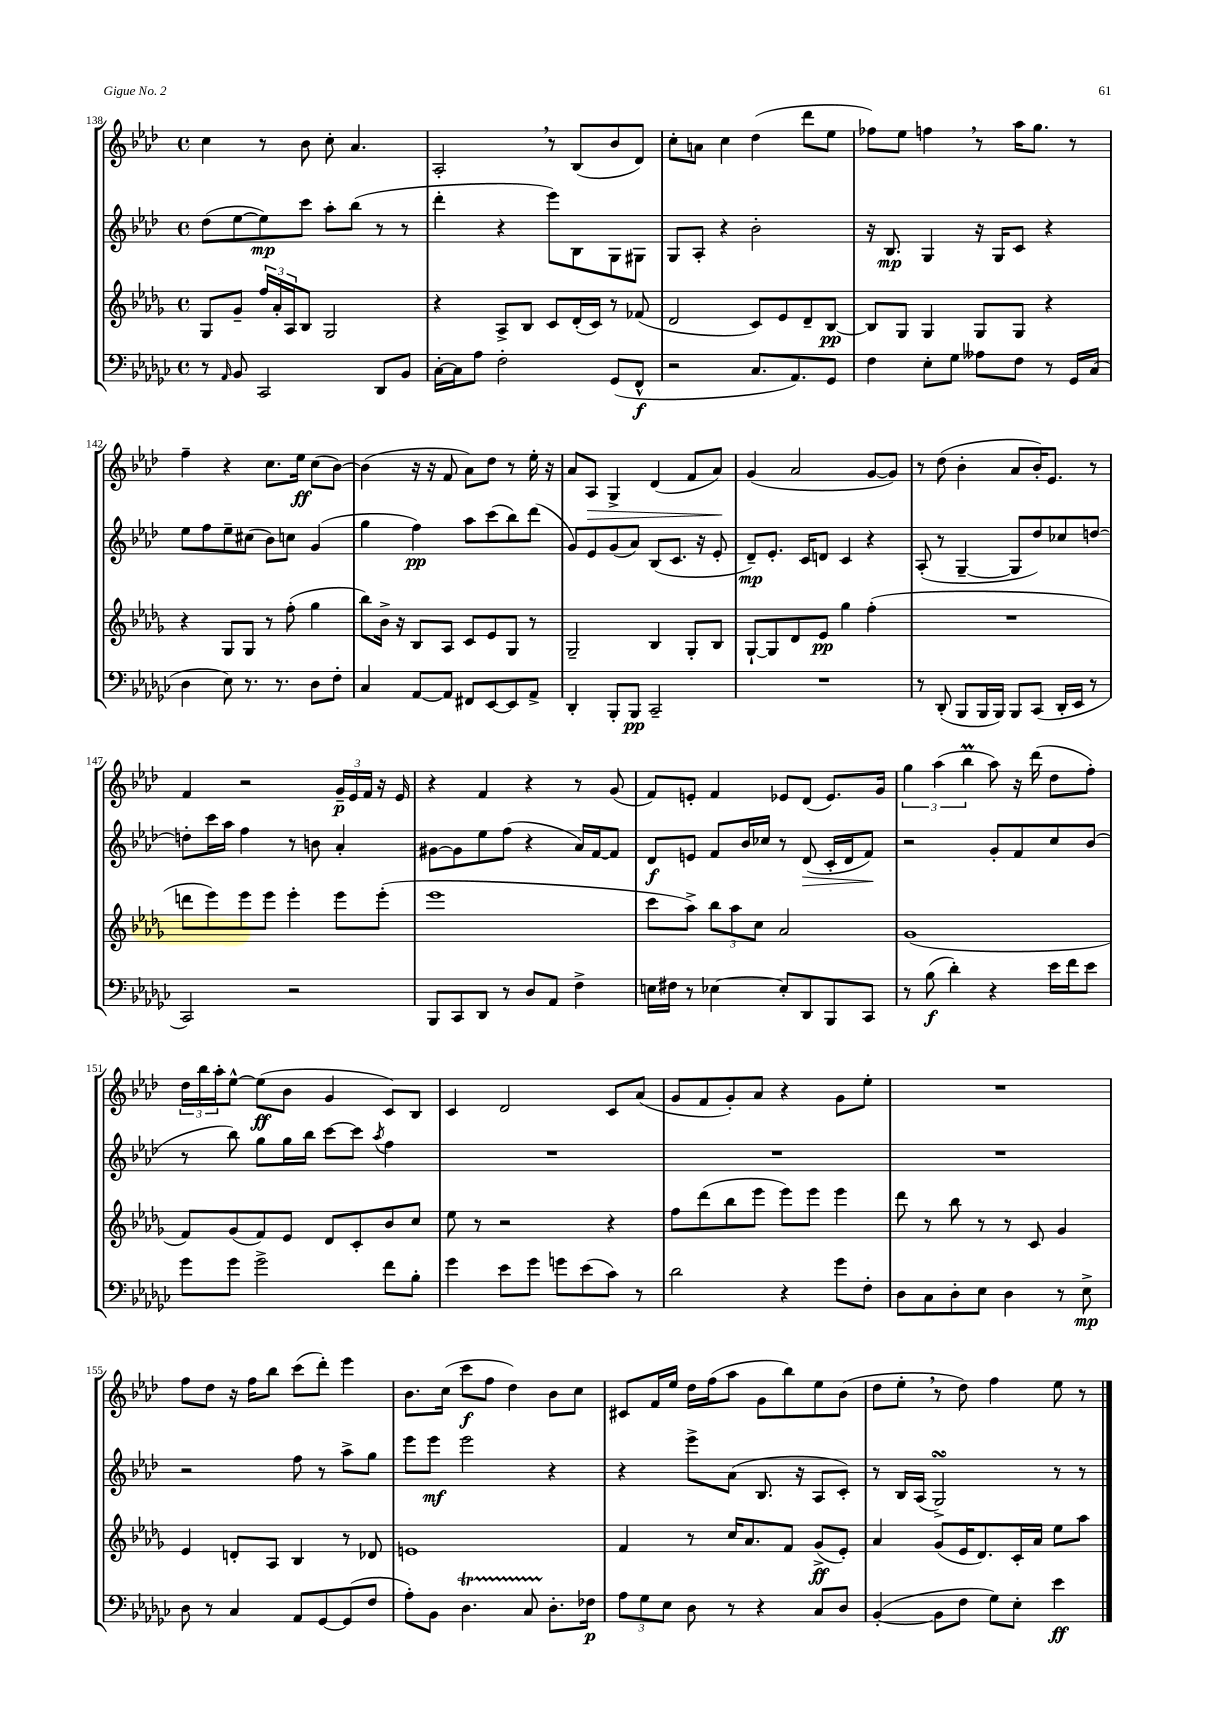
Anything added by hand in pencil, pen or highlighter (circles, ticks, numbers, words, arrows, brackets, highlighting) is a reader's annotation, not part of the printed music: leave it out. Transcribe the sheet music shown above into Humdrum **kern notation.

**kern	**dynam	**kern	**dynam	**kern	**dynam	**kern	**dynam
*part4	*part4	*part3	*part3	*part2	*part2	*part1	*part1
*staff4	*staff4	*staff3	*staff3	*staff2	*staff2	*staff1	*staff1
*clefF4	*	*clefG2	*	*clefG2	*	*clefG2	*
*k[b-e-a-d-g-c-]	*	*k[b-e-a-d-g-]	*	*k[b-e-a-d-]	*	*k[b-e-a-d-]	*
*M4/4	*	*M4/4	*	*M4/4	*	*M4/4	*
*met(c)	*	*met(c)	*	*met(c)	*	*met(c)	*
=138	=138	=138	=138	=138	=138	=138	=138
8r	.	8G-/L	.	(8dd-\L	.	4cc\	.
16qqAA-/	.	.	.	.	.	.	.
8BB-/	.	8g-~/J	.	[8ee-\	.	.	.
2CC-/	.	24ff/LL	.	8ee-\])	mp	8r	.
.	.	24a-'/	.	.	.	.	.
.	.	24A-/J	.	.	.	.	.
.	.	8B-/J	.	8ccc\J	.	8b-\	.
.	.	2G-/	.	8aa-'\L	.	8cc'\	.
.	.	.	.	(8bb-\J	.	4.a-/	.
8DD-/L	.	.	.	8r	.	.	.
8BB-/J	.	.	.	8r	.	.	.
=139	=139	=139	=139	=139	=139	=139	=139
[16C-'\LL	.	4r	.	4ddd-'\	.	2A-',/	.
16C-\J]	.	.	.	.	.	.	.
8A-\J	.	.	.	.	.	.	.
2F'\	.	8A-^/L	.	4r	.	.	.
.	.	8B-/J	.	.	.	.	.
.	.	8c/L	.	8eee-\L)	.	8r	.
.	.	(16d-'/L	.	8B-\	.	(8B-/L	.
.	.	16c/JJ)	.	.	.	.	.
(8GG-/L	.	8r	.	8G\	.	8b-/	.
8FF^^/J	f	(8f-X/	.	8G#X\J	.	8d-/J)	.
=140	=140	=140	=140	=140	=140	=140	=140
2r	.	2d-/	.	8G/L	.	8cc'\L	.
.	.	.	.	8A-'/J	.	8an\J	.
.	.	.	.	4r	.	4cc\	.
8.C-/L	.	8c/L)	.	2b-'\	.	(4dd-\	.
.	.	8e-/	.	.	.	.	.
8.AA-/)	.	.	.	.	.	.	.
.	.	8d-~/	.	.	.	8ddd-\L	.
8GG-/J	.	[8B-/J	pp	.	.	8ee-\J	.
=141	=141	=141	=141	=141	=141	=141	=141
4F\	.	8B-/L]	.	16r	.	8ff-X\L)	.
.	.	.	.	8.B-/	mp	.	.
.	.	8G-/J	.	.	.	8ee-\J	.
8E-'\L	.	4G-/	.	4G/	.	4ffn,\	.
8G-\J	.	.	.	.	.	.	.
8A--X\L	.	8G-/L	.	16r	.	8r	.
.	.	.	.	16G/KL	.	.	.
8F\J	.	8G-/J	.	8c/J	.	16aa-\KL	.
.	.	.	.	.	.	8.gg\J	.
8r	.	4r	.	4r	.	.	.
16GG-/LL	.	.	.	.	.	8r	.
(16C-/JJ	.	.	.	.	.	.	.
!!LO:LB:g=z
=142	=142	=142	=142	=142	=142	=142	=142
4D-\	.	4r	.	8ee-\L	.	4ff~\	.
.	.	.	.	8ff\	.	.	.
8E-\)	.	8G-/L	.	8ee-~\	.	4r	.
8.r	.	8G-/J	.	(8cc#X\J	.	.	.
.	.	8r	.	8b-\L)	.	8.cc\L	.
8.r	.	.	.	.	.	.	.
.	.	(8ff'\	.	8ccn\J	.	.	.
.	.	.	.	.	.	16ee-\Jk	ff
8D-\L	.	4gg-\	.	(4g/	.	(8cc\L	.
8F'\J	.	.	.	.	.	[8b-\J)	.
=143	=143	=143	=143	=143	=143	=143	=143
4C-/	.	8bb-\L)	.	4gg\	.	(4b-\]	.
.	.	16b-^\Jk	.	.	.	.	.
.	.	16r	.	.	.	.	.
[8AA-/L	.	8B-/L	.	4ff\)	pp	16r	.
.	.	.	.	.	.	16r	.
8AA-/J]	.	8A-/J	.	.	.	8f/	.
8FF#X/L	.	8c/L	.	8aa-\L	.	8a-\L)	.
[8EE-/	.	8e-/	.	(8ccc\	.	8dd-\J	.
8EE-/]	.	8G-/J	.	8bb-\)	.	8r	.
8AA-^/J	.	8r	.	(8ddd-\J	.	16ee-'\	.
.	.	.	.	.	.	16r	.
=144	=144	=144	=144	=144	=144	=144	=144
4DD-'/	.	2G-~/	.	8g/L)	.	8a-/L	.
!	!	!	!	!	!	!	!LO:HP:b
.	.	.	.	8e-/	.	8A-/J	>
8BBB-'/L	.	.	.	(8g/	.	4G^/	.
8BBB-/J	pp	.	.	8a-/J)	.	.	.
2CC-~/	.	4B-/	.	(8B-/L	.	(4d-/	.
.	.	.	.	8.c/J	.	.	.
.	.	8G-'/L	.	.	.	8f/L	.
.	.	.	.	16r	.	.	.
.	.	8B-/J	.	8e-'/	.	8a-/J)	.
.	.	.	.	.	.	.	]
=145	=145	=145	=145	=145	=145	=145	=145
1r	.	[8G-`/L	.	8d-~/L)	mp	(4g/	.
.	.	8G-/]	.	8.e-'/J	.	.	.
.	.	8d-/	.	.	.	2a-/	.
.	.	.	.	16c/KL	.	.	.
.	.	8e-/J	pp	8dn/J	.	.	.
.	.	4gg-\	.	4c/	.	.	.
.	.	(4ff'\	.	4r	.	[8g/L	.
.	.	.	.	.	.	8g/J])	.
=146	=146	=146	=146	=146	=146	=146	=146
8r	.	1r	.	(8A-'/	.	8r	.
(8DD-'/	.	.	.	8r	.	(8dd-\	.
8BBB-/L	.	.	.	[4G~/	.	4b-'\	.
16BBB-/L	.	.	.	.	.	.	.
16BBB-/JJ)	.	.	.	.	.	.	.
8BBB-/L	.	.	.	8G/L]	.	8a-/L	.
(8CC-/J	.	.	.	8dd-/)	.	16b-'/K)	.
.	.	.	.	.	.	8.e-/J	.
16DD-'/LL	.	.	.	8cc-X/	.	.	.
16EE-/JJ	.	.	.	.	.	.	.
8r	.	.	.	[8ddn/J	.	8r	.
!!LO:LB:g=z
=147	=147	=147	=147	=147	=147	=147	=147
2CC-/)	.	8dddn\L	.	8ddn'\L]	.	4f/	.
.	.	8eee-\)	.	16ccc\L	.	.	.
.	.	.	.	16aa-\JJ	.	.	.
.	.	8eee-\	.	4ff\	.	2r	.
.	.	8eee-\J	.	.	.	.	.
2r	.	4eee-'\	.	8r	.	.	.
.	.	.	.	8bn\	.	.	.
.	.	8eee-\L	.	4a-'/	.	24g~/LL	p
.	.	.	.	.	.	24e-/	.
.	.	.	.	.	.	24f/JJ	.
.	.	(8eee-'\J	.	.	.	16r	.
.	.	.	.	.	.	16e-/	.
=148	=148	=148	=148	=148	=148	=148	=148
8BBB-/L	.	1eee-	.	[8g#X\L	.	4r	.
8CC-/	.	.	.	8g#\]	.	.	.
8DD-/J	.	.	.	8ee-\	.	4f/	.
8r	.	.	.	(8ff\J	.	.	.
8D-/L	.	.	.	4r	.	4r	.
8AA-/J	.	.	.	.	.	.	.
4F^\	.	.	.	16a-/LL)	.	8r	.
.	.	.	.	[16f/J	.	.	.
.	.	.	.	8f/J]	.	(8g/	.
=149	=149	=149	=149	=149	=149	=149	=149
16En\LL	.	8ccc\L	.	8d-/L	f	8f/L)	.
16F#X\JJ	.	.	.	.	.	.	.
8r	.	8aa-^\J)	.	8en/J	.	8en'/J	.
[4E-X\	.	12bb-\L	.	8f/L	.	4f/	.
.	.	12aa-\	.	.	.	.	.
.	.	.	.	16b-/L	.	.	.
.	.	12cc\J	.	.	.	.	.
.	.	.	.	16cc-X/JJ	.	.	.
8E-'/L]	.	2a-/	.	8r	.	8e-X/L	.
!	!	!	!	!	!LO:HP:b	!	!
8DD-/	.	.	.	(8d-/	>	(8d-/J	.
8BBB-/	.	.	.	16c'/LL	.	8.e-/L)	.
.	.	.	.	16d-/J	.	.	.
8CC-/J	.	.	.	8f/J)	.	.	.
.	.	.	.	.	.	16g/Jk	.
.	.	.	.	.	]	.	.
=150	=150	=150	=150	=150	=150	=150	=150
8r	.	(1g-	.	2r	.	6gg\	.
(8B-\	f	.	.	.	.	.	.
.	.	.	.	.	.	(6aa-\	.
4d-'\)	.	.	.	.	.	.	.
.	.	.	.	.	.	6bb-M\	.
4r	.	.	.	8g'/L	.	8aa-\)	.
.	.	.	.	8f/	.	16r	.
.	.	.	.	.	.	(16ddd-\	.
16e-\LL	.	.	.	8cc/	.	8dd-\L	.
16f\J	.	.	.	.	.	.	.
8e-\J	.	.	.	(8b-/J	.	8ff'\J)	.
!!LO:LB:g=z
=151	=151	=151	=151	=151	=151	=151	=151
8g-\L	.	8f/L)	.	8r	.	24dd-\LL	.
.	.	.	.	.	.	24bb-\	.
.	.	.	.	.	.	24aa-'\J	.
8g-\J	.	(8g-/	.	8bb-\)	.	[8ee-^^\J	.
2g-^\	.	8f/)	.	8gg\L	.	(8ee-\L]	ff
.	.	8e-/J	.	16gg\L	.	8b-\J	.
.	.	.	.	16bb-\JJ	.	.	.
.	.	8d-/L	.	[8ccc\L	.	4g/	.
.	.	8c'/	.	8ccc\J]	.	.	.
.	.	.	.	8qaa-/	.	.	.
8f\L	.	8b-/	.	4ff\	.	8c/L)	.
8B-'\J	.	8cc/J	.	.	.	8B-/J	.
=152	=152	=152	=152	=152	=152	=152	=152
4g-\	.	8ee-\	.	1r	.	4c/	.
.	.	8r	.	.	.	.	.
8e-\L	.	2r	.	.	.	2d-/	.
8g-\J	.	.	.	.	.	.	.
8gn\L	.	.	.	.	.	.	.
(8e-\	.	.	.	.	.	.	.
8c-\J)	.	4r	.	.	.	8c/L	.
8r	.	.	.	.	.	(8a-/J	.
=153	=153	=153	=153	=153	=153	=153	=153
2d-\	.	8ff\L	.	1r	.	8g/L	.
.	.	(8ddd-\	.	.	.	8f/	.
.	.	8bb-\	.	.	.	8g'/)	.
.	.	8eee-\J	.	.	.	8a-/J	.
4r	.	8eee-\L)	.	.	.	4r	.
.	.	8eee-\J	.	.	.	.	.
8g-\L	.	4eee-\	.	.	.	8g\L	.
8F'\J	.	.	.	.	.	8ee-'\J	.
=154	=154	=154	=154	=154	=154	=154	=154
8D-\L	.	8ddd-\	.	1r	.	1r	.
8C-\	.	8r	.	.	.	.	.
8D-'\	.	8bb-\	.	.	.	.	.
8E-\J	.	8r	.	.	.	.	.
4D-\	.	8r	.	.	.	.	.
.	.	8c/	.	.	.	.	.
8r	.	4g-/	.	.	.	.	.
8E-^\	mp	.	.	.	.	.	.
!!LO:LB:g=z
=155	=155	=155	=155	=155	=155	=155	=155
8D-\	.	4e-/	.	2r	.	8ff\L	.
8r	.	.	.	.	.	8dd-\J	.
4C-/	.	8dn'/L	.	.	.	16r	.
.	.	.	.	.	.	16ff\KL	.
.	.	8A-/J	.	.	.	8bb-\J	.
8AA-/L	.	4B-/	.	8ff\	.	(8ccc\L	.
[8GG-/	.	.	.	8r	.	8ddd-'\J)	.
(8GG-/]	.	8r	.	8aa-^\L	.	4eee-\	.
8F/J	.	8d-X/	.	8gg\J	.	.	.
=156	=156	=156	=156	=156	=156	=156	=156
8A-'\L)	.	1en	.	8eee-\L	.	8.b-\L	.
8BB-\J	.	.	.	8eee-\J	mf	.	.
.	.	.	.	.	.	(16cc\Jk	.
4.D-T\	.	.	.	2eee-\	.	8ccc\L	f
.	.	.	.	.	.	8ff\J	.
.	.	.	.	.	.	4dd-\)	.
8C-TTT/	.	.	.	.	.	.	.
8.D-'\L	.	.	.	4r	.	8b-\L	.
.	.	.	.	.	.	8cc\J	.
16F-X\Jk	p	.	.	.	.	.	.
=157	=157	=157	=157	=157	=157	=157	=157
12A-\L	.	4f/	.	4r	.	8c#X/L	.
12G-\	.	.	.	.	.	.	.
.	.	.	.	.	.	16f/L	.
12E-\J	.	.	.	.	.	.	.
.	.	.	.	.	.	16ee-/JJ	.
8D-\	.	8r	.	8eee-^\L	.	16dd-\LL	.
.	.	.	.	.	.	(16ff\J	.
8r	.	16cc/KL	.	(8a-\J	.	8aa-\J	.
.	.	8.a-/	.	.	.	.	.
4r	.	.	.	8.B-/	.	8g\L	.
.	.	8f/J	.	.	.	8bb-\)	.
.	.	.	.	16r	.	.	.
8C-/L	.	(8g-^/L	ff	8A-/L	.	8ee-\	.
8D-/J	.	8e-'/J)	.	8c'/J)	.	(8b-\J	.
=158	=158	=158	=158	=158	=158	=158	=158
([4BB-'/	.	4a-/	.	8r	.	8dd-\L	.
.	.	.	.	16B-/LL	.	8ee-',\J	.
.	.	.	.	(16A-/JJ	.	.	.
8BB-\L]	.	(8g-/L	.	2GsSsS^/)	.	8r	.
8F\J	.	16e-/K	.	.	.	8dd-\)	.
.	.	8.d-/)	.	.	.	.	.
8G-\L)	.	.	.	.	.	4ff\	.
8E-'\J	.	16c'/L	.	.	.	.	.
.	.	16a-/JJ	.	.	.	.	.
4e-\	ff	8ee-\L	.	8r	.	8ee-\	.
.	.	8aa-\J	.	8r	.	8r	.
==	==	==	==	==	==	==	==
*-	*-	*-	*-	*-	*-	*-	*-
